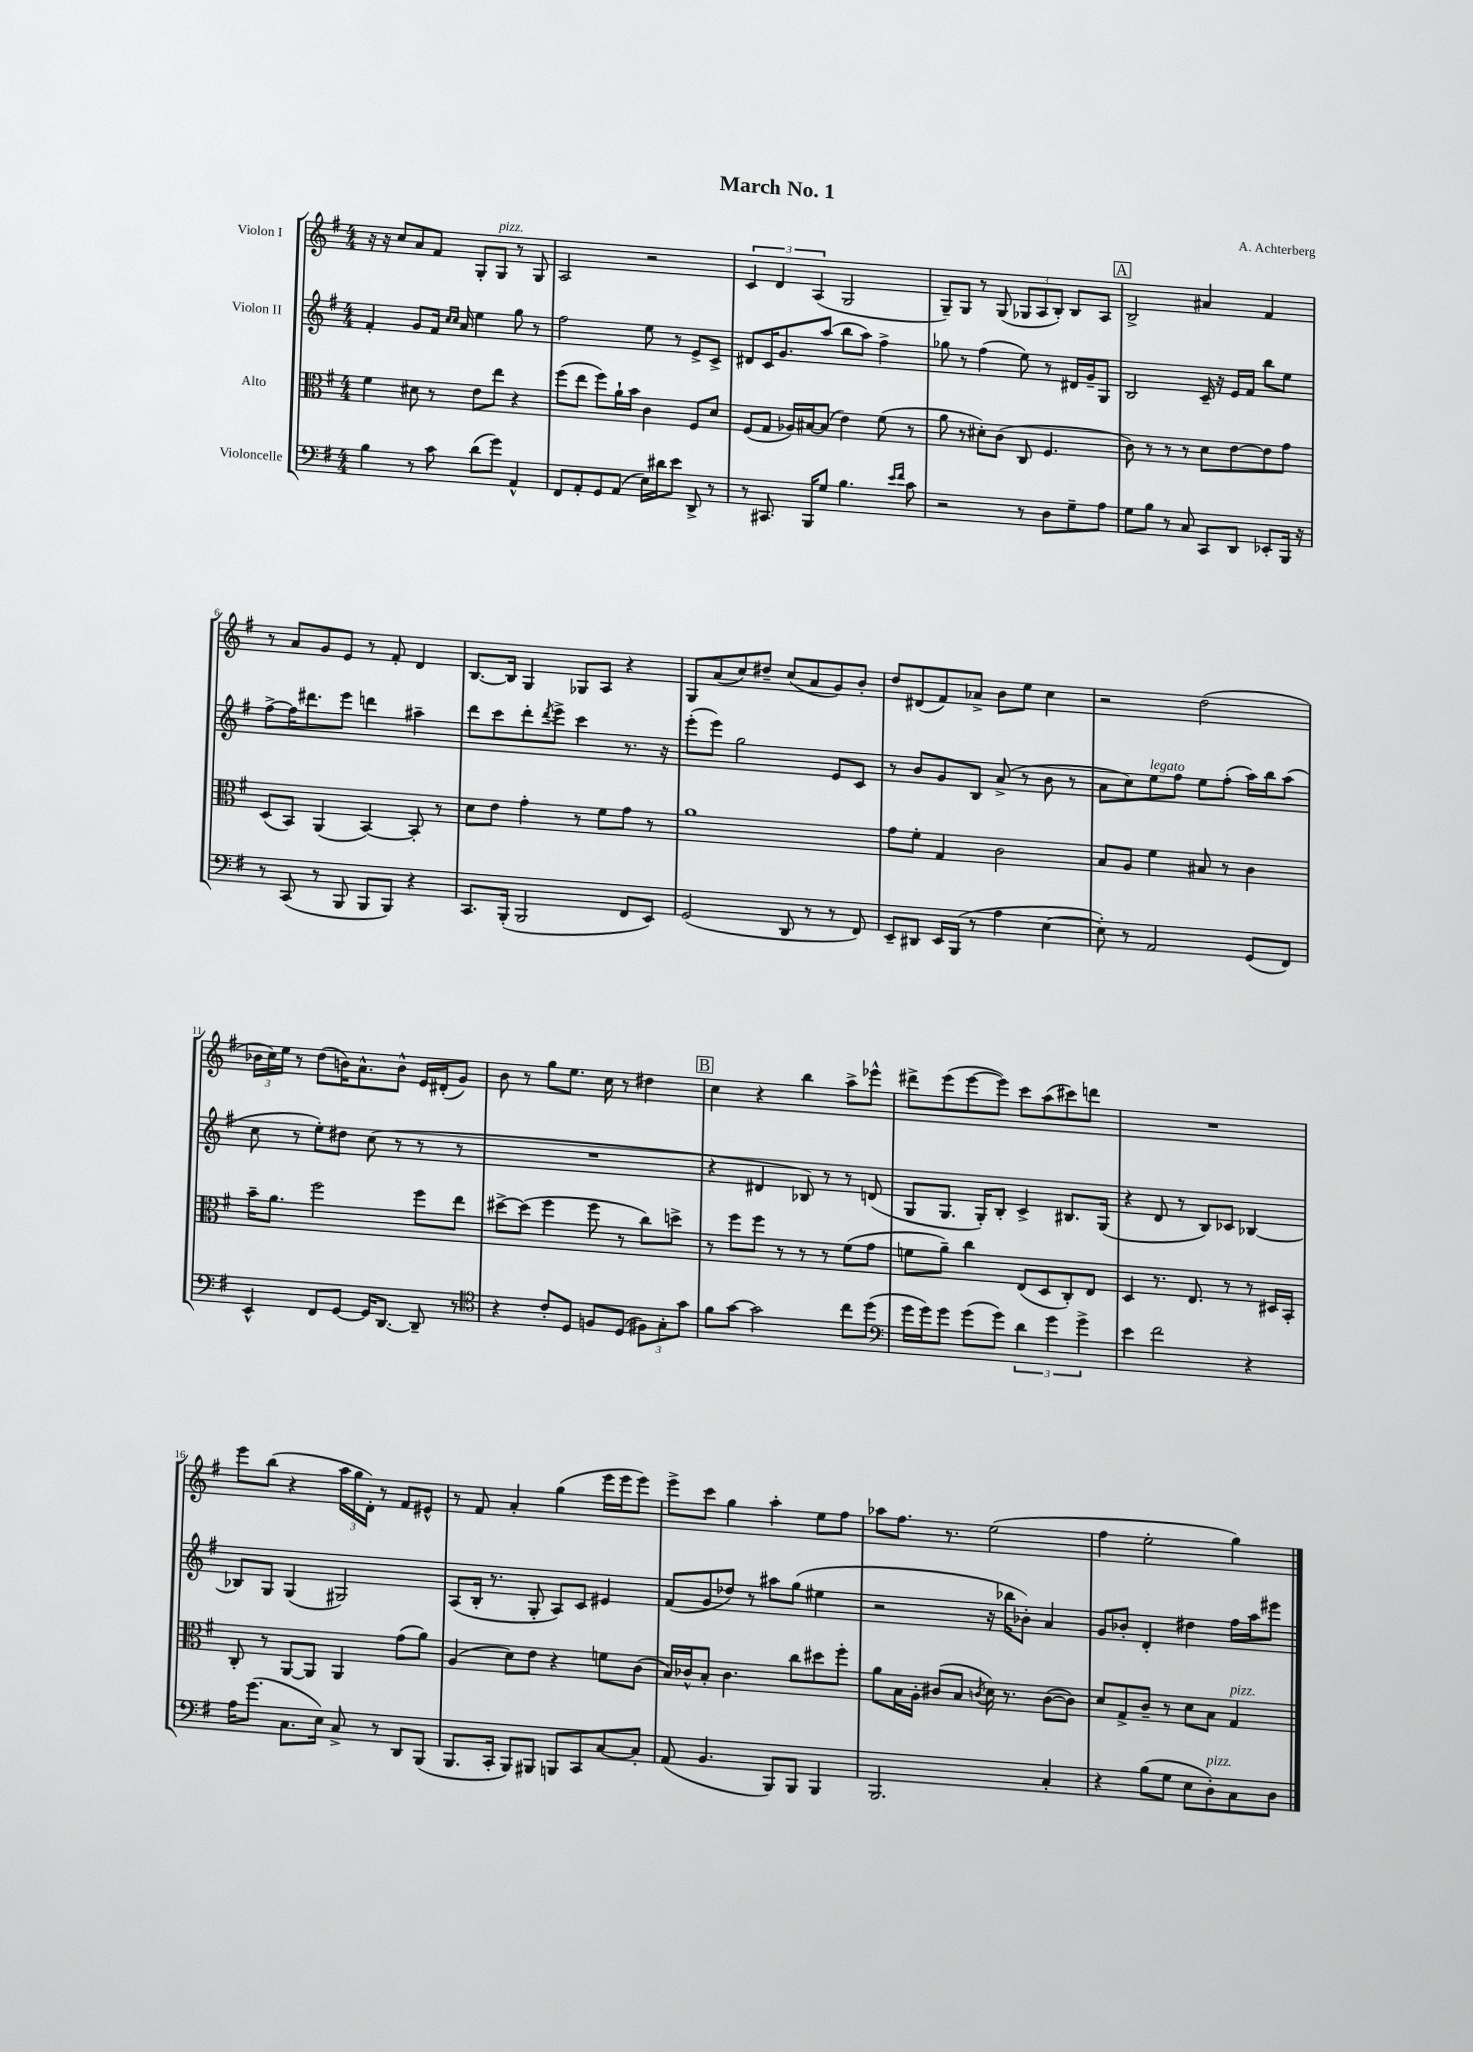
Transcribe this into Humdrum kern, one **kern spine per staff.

**kern	**kern	**kern	**kern
*part4	*part3	*part2	*part1
*staff4	*staff3	*staff2	*staff1
*I"Violoncelle	*I"Alto	*I"Violon II	*I"Violon I
*clefF4	*clefC3	*clefG2	*clefG2
*k[f#]	*k[f#]	*k[f#]	*k[f#]
*M4/4	*M4/4	*M4/4	*M4/4
=1	=1	=1	=1
4B\	4f#\	4f#'/	16r
.	.	.	16r
.	.	.	8cc/L
8r	8d#X\	8g/L	8a/
8c\	8r	16f#/Jk	8f#/J
.	.	16qqcc/LL	.
.	.	16qqcc/JJ	.
.	.	16a/	.
(8d\L	8e\L	4ee\	8G'/L
!	!	!	!LO:TX:a:i:t=pizz.
8g\J)	8ee\J	.	8G/J
4AA^^/	4r	8gg\	8r
.	.	8r	8G/
=2	=2	=2	=2
8FF#/L	(8ff#\L	2ff#\	2A/
8AA'/	8ee\J	.	.
8GG/	8ff#\L)	.	.
(8AA/J	16a`\L	.	.
.	16b\JJ	.	.
16E\LL)	4c\	8ee\	2r
16d#X\J	.	.	.
8e\J	.	8r	.
8DD^/	8F#/L	8e^/L	.
8r	8d/J	8c^/J	.
=3	=3	=3	=3
8r	(8F#/L	8d#X/L	6c/
8.CC#X/	8G/J	16c/K	.
.	.	.	6d/
.	.	8.g/	.
.	16A-X/LL)	.	.
16BBB/KL	[16B#X/J	.	.
.	.	.	(6A/
8G/J	(8B#/J]	(8aa/J	.
4.B\	4e\)	8bb\L	2G/
.	.	8aa\J)	.
.	(8f#\	4ff#^\	.
16qqe/LL	.	.	.
16qqf#/JJ	.	.	.
8c\	8r	.	.
=4	=4	=4	=4
2r	8a\	8gg-X\	8G~/L)
.	8r	8r	8G/J
.	8d#X'\L)	(4ff#\	8r
.	(8c\J	.	(8G/
8r	8C/	8ee\)	12G-X/L
.	.	.	12A/
8D\L	4.F#/	8r	.
.	.	.	12B'/J)
8G~\	.	16d#X/LL	8B/L
.	.	16g~/J	.
8A\J	.	8G/J	8A/J
!!LO:REH:place=s1:t=A
=5	=5	=5	=5
8G\L	8c\)	2B/	2B^/
8B\J	8r	.	.
8r	8r	.	.
8C/	8r	.	.
8CC/L	8d\L	16c~/	4a#X/
.	.	16r	.
8DD/J	[8e\	16e/LL	.
.	.	16f#/JJ	.
8EE-X'/L	8e\]	8bb\L	4f#/
16BBB/Jk	8g\J	8ee\J	.
16r	.	.	.
!!LO:LB:g=z
=6	=6	=6	=6
8r	(8D/L	[8ff#^\L	8r
(8CC/	8BB/J)	16ff#\K]	8a/L
.	.	8.ddd#X\	.
8r	(4AA/	.	8g/
8BBB/	.	8eee\J	8e/J
8BBB/L	[4BB/)	4dddn\	8r
8BBB/J)	.	.	8f#'/
4r	8BB'/]	4aa#X~\	4d/
.	8r	.	.
=7	=7	=7	=7
8.CC/L	8d\L	8ddd\L	[8.B/L
.	8e\J	8ccc\	.
(16BBB'/Jk	.	.	16B/Jk]
2BBB/	4g'\	8ddd'\	4G/
.	.	8qddd/	.
.	.	8eee^\J	.
.	8r	4ccc\	8G-X/L
.	8f#\L	.	8A/J
8FF#/L	8g\J	8.r	4r
8EE/J)	8r	.	.
.	.	16r	.
=8	=8	=8	=8
(2GG/	1a	(8eee'\L	8G/L
.	.	8eee\J)	(8a/
.	.	2gg\	8cc/)
.	.	.	8dd#X~/J
8DD/	.	.	(8cc/L
8r	.	.	8a/
8r	.	8e/L	8g/)
8FF#/)	.	8c/J	8b'/J
=9	=9	=9	=9
8EE~/L	8g\L	8r	8dd/L
8DD#X/J	8f#'\J	8b/L	(8d#X/
16EE/LL	4G/	8g/	8f#/)
(16BBB/JJ	.	.	.
8r	.	8B/J	8a-X^/J
4A\	2c\	(8a^/	8b\L
.	.	8r	8ee\J
[4E\	.	8b\	4cc\
.	.	8r	.
=10	=10	=10	=10
8E'\])	8B/L	8a\L	2r
8r	8A/J	8cc\)	.
!	!	!LO:TX:a:i:t=legato	!
2AA/	4f#\	8ee\	.
.	.	8ff#\J	.
.	8B#X/	8ee\L	(2dd\
.	8r	(8ff#'\J	.
(8GG/L	4c\	16aa\LL)	.
.	.	16bb\J	.
8FF#/J)	.	(8aa\J	.
!!LO:LB:g=z
=11	=11	=11	=11
4EE^^/	16b~\KL	8cc\	24b-X\LL
.	.	.	24cc\)
.	8.a\J	.	.
.	.	.	24ee\JJ
.	.	8r	8r
8FF#/L	2ff#\	8ee'\L)	(8dd\L
[8GG/J	.	8dd#X\J	16bn\K)
.	.	.	8.a^^\
16GG/KL]	.	(8cc\	.
[8.DD/J	.	.	.
.	.	8r	8b^^\J
8DD~/]	8ff#\L	8r	16e/LL
.	.	.	(16d#X'/J
8r	8ee\J	8r	8g/J)
=12	=12	=12	=12
*clefC4	*	*	*
4r	[8dd#X^\L	1r	8b\
.	(8dd#\J]	.	8r
8c'/L	4ff#\	.	8gg\L
8D/J	.	.	8.ee\J
8Fn/L	8ff#\	.	.
.	.	.	16cc\
(8D/J	8r	.	8r
12F#X\L)	8cc\L)	.	4dd#X\
12G'\	.	.	.
.	8ddn^\J	.	.
12g\J	.	.	.
!!LO:REH:place=s1:t=B
=13	=13	=13	=13
8f#\L	8r	4r	4cc\
[8g\J	8ff#\L	.	.
2g\]	8ff#\J	4d#X/	4r
.	8r	.	.
.	8r	8B-X/)	4bb\
.	8r	8r	.
8cc\L	(8f#\L	8r	8aa^\L
(8dd\J	8g\J	(8dn/	8eee-X^^\J
=14	=14	=14	=14
*clefF4	*	*	*
16g\LL	8fn\L	8G/L	8ddd#X^\L
16g\J)	.	.	.
8g\J	8a~\J)	8.G/J	(8eee\
(8g\L	4cc\	.	[8eee\
.	.	16G'/KL)	.
8g\J)	.	8B'/J	8eee\J])
6d\	(8E/L	4c^/	8ccc\L
.	8D/	.	(8aa\
6g\	.	.	.
.	8C'/)	8.B#X/L	8ccc#X\)
6g^\	.	.	.
.	8E/J	.	8dddn\J
.	.	(16G/Jk	.
=15	=15	=15	=15
4e\	4D/	4r	1r
2f#\	8.r	8d/	.
.	.	8r	.
.	8.E/	.	.
.	.	8B/L)	.
.	8r	8c-X/J	.
4r	8r	[4B-X/	.
.	16D#X/LL	.	.
.	16BB'/JJ	.	.
!!LO:LB:g=z
=16	=16	=16	=16
16A\KL	8C'/	8B-X/L]	8eee\L
(8.g\J	.	.	.
.	8r	8G/J	(8bb\J
8.C\L	[8AA/L	(4G/	4r
.	8AA/J]	.	.
16E\Jk)	.	.	.
8C^/	4AA/	2G#X/)	24aa\LL
.	.	.	24gg\
.	.	.	24d'\JJ)
8r	.	.	8r
8DD/L	(8g\L	.	8f#/L
(8BBB/J	8a\J)	.	8e#X^^/J
=17	=17	=17	=17
8.BBB/L	(4A/	(8A/L	8r
.	.	16B'/Jk	8f#/
16CC'/Jk	.	8.r	.
8BBB/L)	8d\L)	.	4a'/
8BBB#X/J	8e\J	8G'/	.
8BBBn/L	4r	8A/L)	(4gg\
8CC/	.	8c/J	.
[8C/	8fn\L	4e#X/	16eee\LL
.	.	.	16eee\J
8C'/J]	(8c\J	.	8eee\J)
=18	=18	=18	=18
(8AA/	16B/LL)	(8f#/L	8eee^\L
.	16c-X^^/J	.	.
4.BB/	8B'/J	8g/	8ccc\J
.	4.c-\	8dd-X/J)	4gg\
.	.	8r	.
8BBB/L)	.	8aa#X\L	4aa'\
8BBB/J	8cc\L	(8gg\J	.
4BBB/	8dd#X\	4ee#X\	8ee\L
.	8ff#'\J	.	8ff#\J
=19	=19	=19	=19
2.BBB/	8a\L	2r	8aa-X\L
.	16B\L	.	8.ff#\J
.	16A'\JJ	.	.
.	(8c#X/L	.	.
.	.	.	8.r
.	8B/J	.	.
.	8qcn/	.	.
.	16d\)	16r	(2ee\
.	8.r	16bb-X\KL	.
.	.	8b-X'\J)	.
4C'/	([8c\L	4a/	.
.	8c\J])	.	.
=20	=20	=20	=20
4r	8d/L	8g/L	4ff#\
.	8G^/	8b-X'/J	.
(8B\L	8c~/J	4d'/	2ee'\
8G\J	8r	.	.
8E\L	8d\L	4dd#X\	.
!LO:TX:a:i:t=pizz.	!	!	!
8D'\)	8B\J	.	.
!	!LO:TX:a:i:t=pizz.	!	!
8C\	4G/	16ff#\LL	4gg\)
.	.	16aa\J	.
8D\J	.	8eee#X\J	.
==	==	==	==
*-	*-	*-	*-
